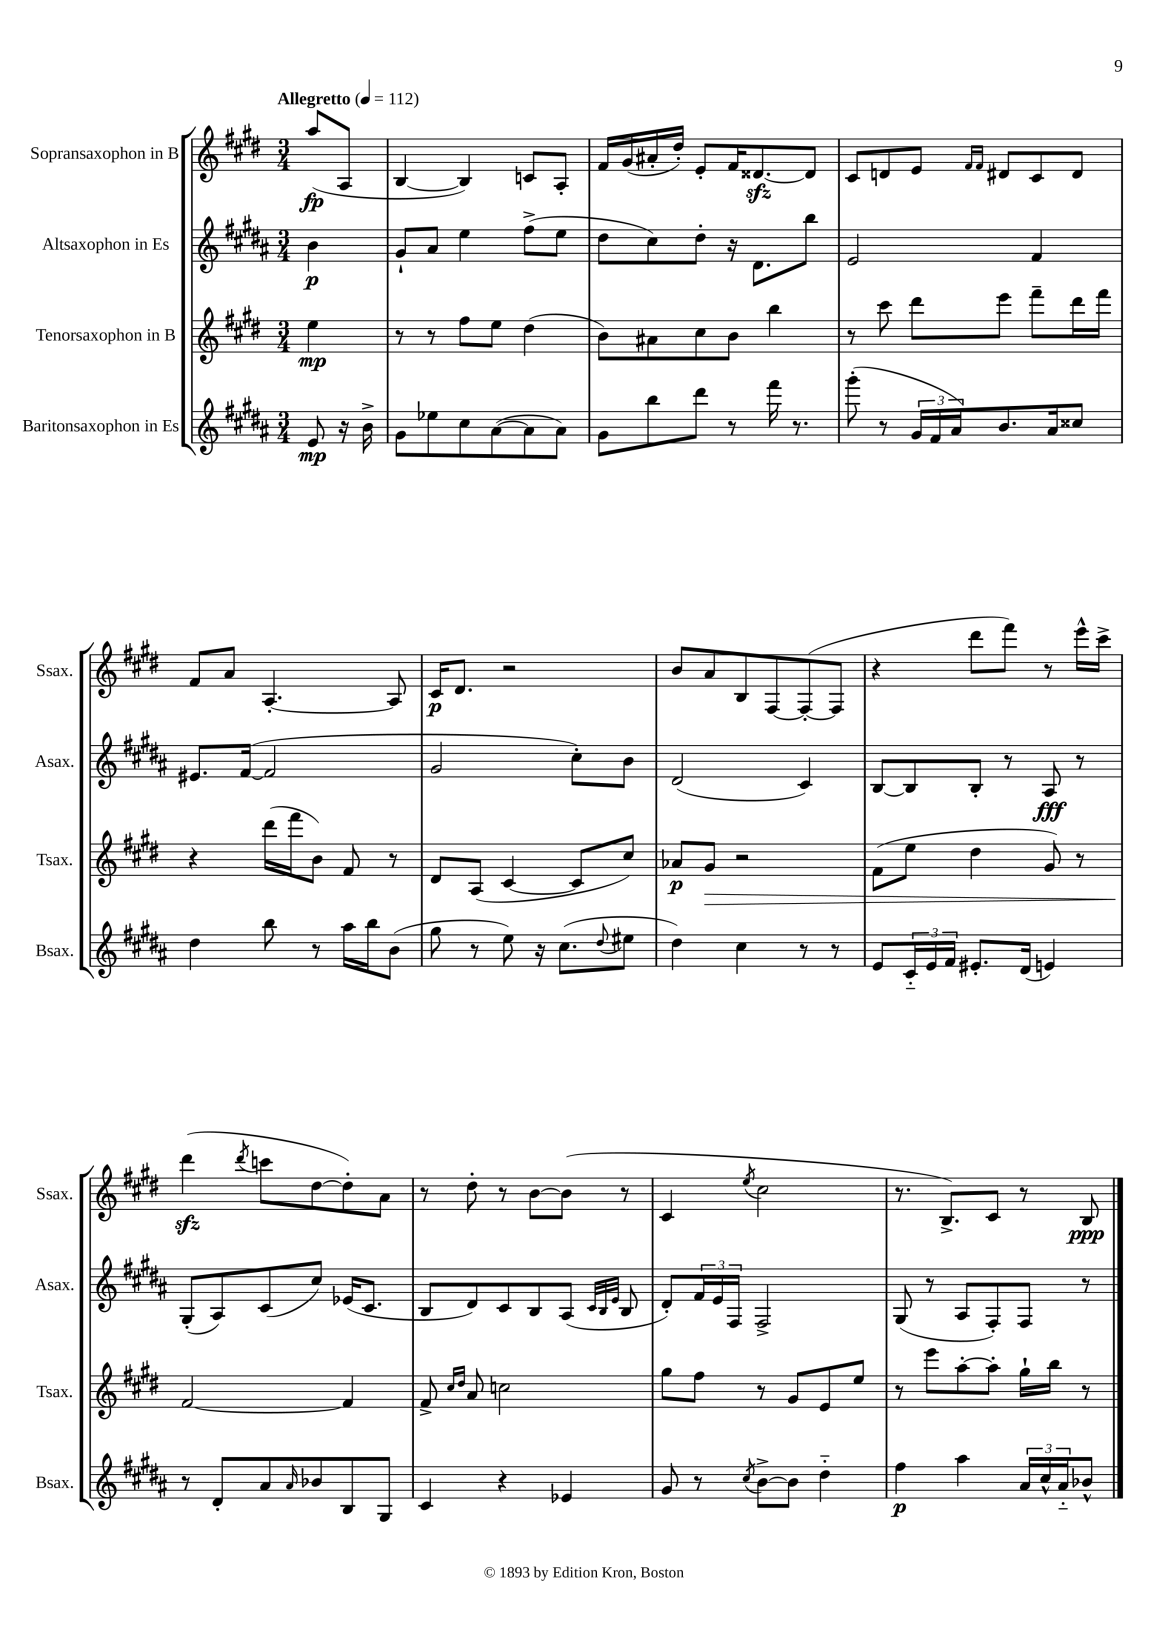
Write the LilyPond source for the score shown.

<<
\new StaffGroup <<
\new Staff = "s0" \with { instrumentName = "Sopransaxophon in B" shortInstrumentName = "Ssax." } {
    \clef treble \key e \major \numericTimeSignature \time 3/4 \partial 4 \tempo "Allegretto" 4 = 112
    a''8\fp( a8 |
    b4~ b4) c'8 a8-. |
    fis'16 gis'16( ais'16-. dis''16-.) e'8-. fis'16 disis'8.~\sfz disis'8 |
    cis'8 d'8 e'8 \grace { fis'16 fis'16 } dis'8 cis'8 dis'8 |
    fis'8 a'8 a4.~-. a8 |
    cis'16\p dis'8. r2 |
    b'8 a'8 b8 fis8~ fis8~-.( fis8 |
    r4 dis'''8 fis'''8) r8 e'''16-^ cis'''16-> |
    dis'''4\sfz( \acciaccatura { dis'''8 } c'''8 dis''8~ dis''8-.) a'8 |
    r8 dis''8-. r8 b'8~ b'8( r8 |
    cis'4 \acciaccatura { e''8 } cis''2 |
    r8. b8.->) cis'8 r8 b8\ppp \bar "|." |
}
\new Staff = "s1" \with { instrumentName = "Altsaxophon in Es" shortInstrumentName = "Asax." } {
    \clef treble \key b \major \numericTimeSignature \time 3/4 \partial 4
    b'4\p |
    gis'8-! ais'8 e''4 fis''8->( e''8 |
    dis''8 cis''8) dis''8-. r16 dis'8. b''8 |
    e'2 fis'4 |
    eis'8. fis'16~( fis'2 |
    gis'2 cis''8-.) b'8 |
    dis'2( cis'4) |
    b8~ b8 b8-. r8 ais8\fff r8 |
    gis8-.( ais8) cis'8( cis''8) ees'16( cis'8. |
    b8 dis'8) cis'8 b8 ais8( \grace { cis'32 b32 e'32 } b8 |
    dis'8-.) \tuplet 3/2 { fis'16 e'16 fis16 } fis2-> |
    gis8( r8 ais8 fis8-.) fis8 r8 \bar "|." |
}
\new Staff = "s2" \with { instrumentName = "Tenorsaxophon in B" shortInstrumentName = "Tsax." } {
    \clef treble \key e \major \numericTimeSignature \time 3/4 \partial 4
    e''4\mp |
    r8 r8 fis''8 e''8 dis''4( |
    b'8) ais'8 cis''8 b'8 b''4 |
    r8 cis'''8 dis'''8 e'''8 fis'''8-- dis'''16 fis'''16 |
    r4 dis'''16( fis'''16 b'8) fis'8 r8 |
    dis'8 a8( cis'4~ cis'8 cis''8) |
    aes'8\p gis'8\> r2 |
    fis'8( e''8 dis''4 gis'8) r8 |
    fis'2~\! fis'4 |
    fis'8-> \grace { cis''16 dis''16 } a'8 c''2 |
    gis''8 fis''8 r8 gis'8 e'8 e''8 |
    r8 e'''8 a''8~-. a''8-. gis''16-! b''16 r8 \bar "|." |
}
\new Staff = "s3" \with { instrumentName = "Baritonsaxophon in Es" shortInstrumentName = "Bsax." } {
    \clef treble \key b \major \numericTimeSignature \time 3/4 \partial 4
    e'8\mp r16 b'16-> |
    gis'8 ees''8 cis''8 ais'8~( ais'8 ais'8) |
    gis'8 b''8 dis'''8 r8 fis'''16 r8. |
    gis'''8-.( r8 \tuplet 3/2 { gis'16 fis'16 ais'16) } b'8. ais'16 cisis''8 |
    dis''4 b''8 r8 ais''16 b''16 b'8( |
    gis''8 r8 e''8) r16 cis''8.( \appoggiatura { dis''8 } eis''8 |
    dis''4) cis''4 r8 r8 |
    e'8 \tuplet 3/2 { cis'16-_ e'16 fis'16 } eis'8.-. dis'16( e'4) |
    r8 dis'8-. ais'8 \grace { ais'16 } bes'8 b8 gis8 |
    cis'4 r4 ees'4 |
    gis'8 r8 \acciaccatura { cis''8 } b'8~-> b'8 dis''4-_ |
    fis''4\p ais''4 \tuplet 3/2 { ais'16 cis''16-^ ais'16-_ } bes'8-^ \bar "|." |
}
>>
>>
\layout { \context { \Score \remove "Bar_number_engraver" } }
